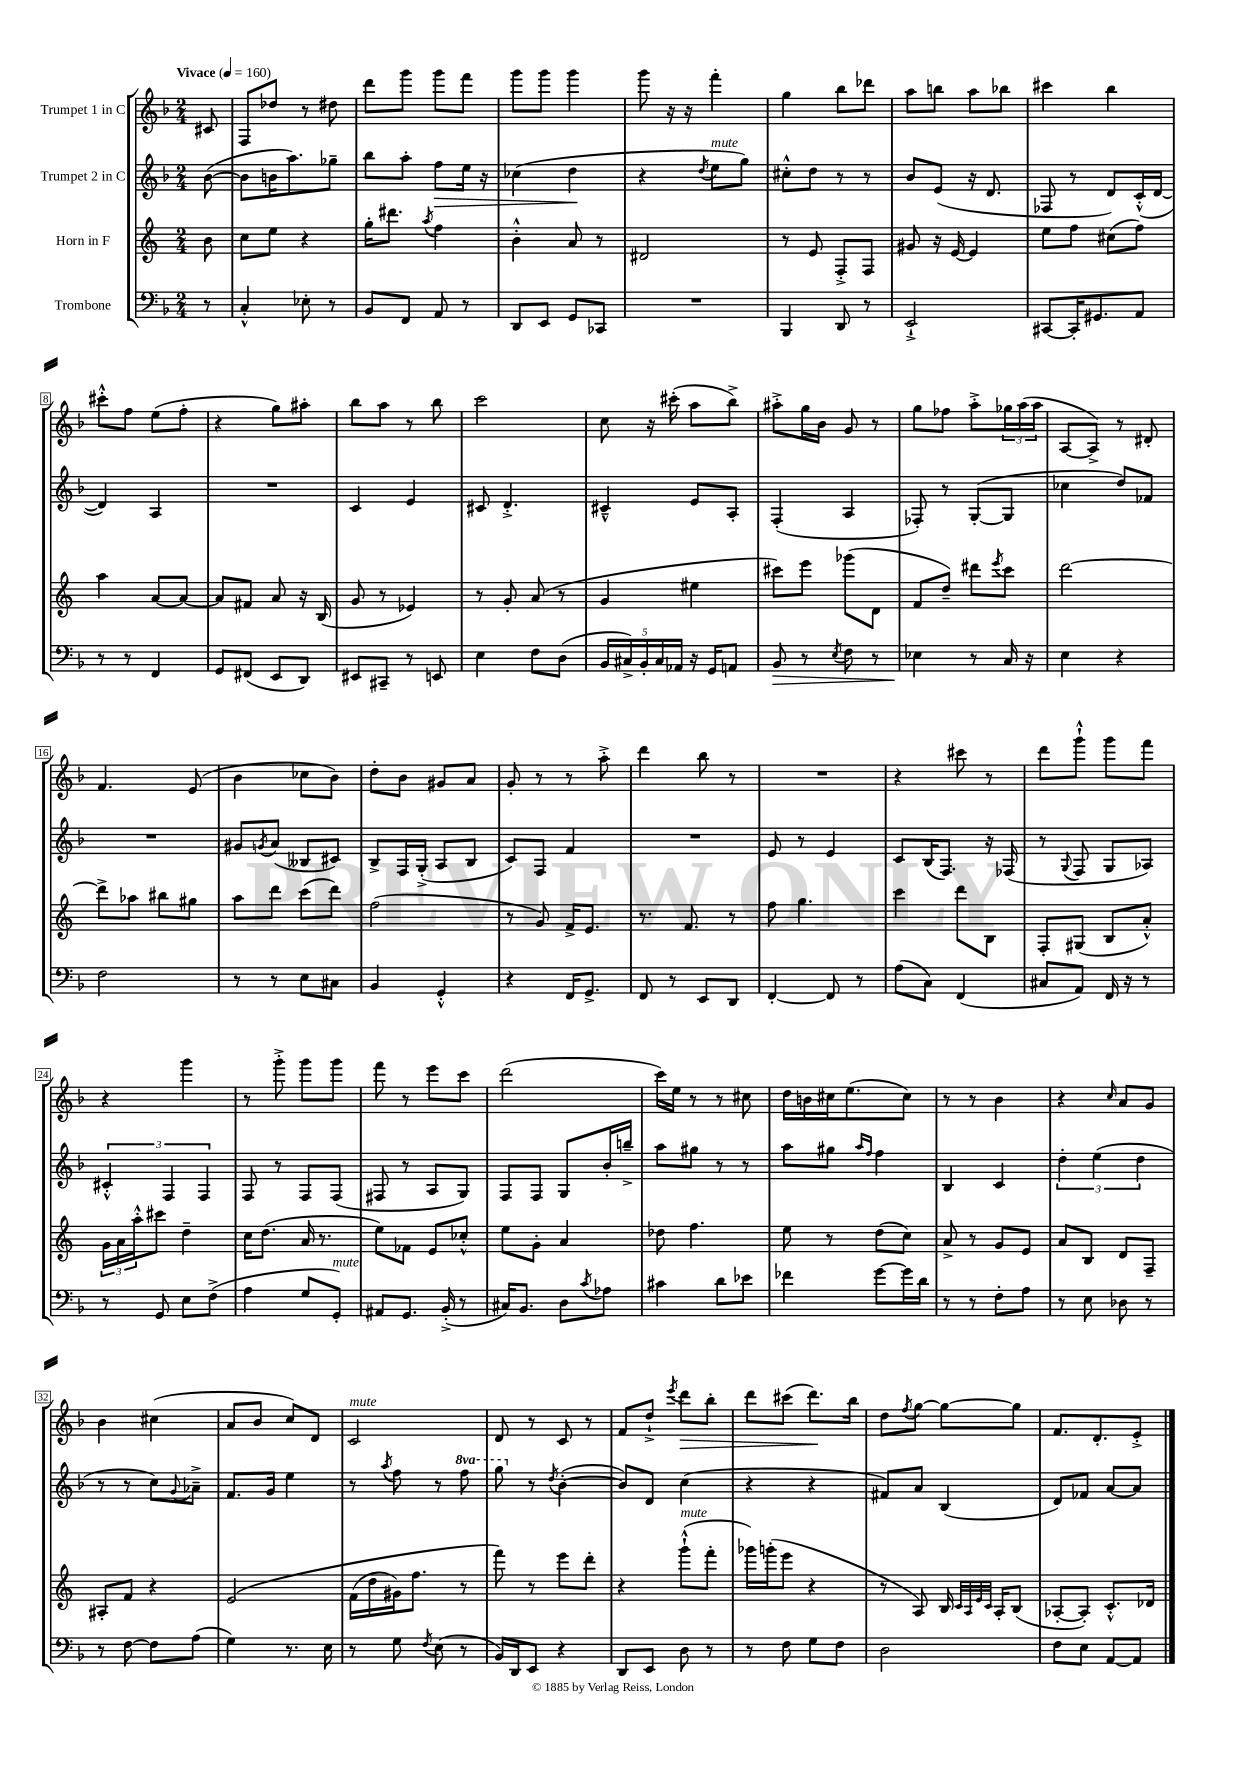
<<
\new StaffGroup <<
\new Staff = "s0" \with { instrumentName = "Trumpet 1 in C" } {
    \clef treble \key f \major \numericTimeSignature \time 2/4 \partial 8 \tempo "Vivace" 4 = 160
    cis'8 |
    f8 des''8 r8 dis''8 |
    d'''8 g'''8 g'''8 f'''8 |
    g'''8 g'''8 g'''4 |
    g'''8 r16 r16 f'''4-. |
    g''4 bes''8 des'''8 |
    a''8 b''8 a''8 bes''8 |
    cis'''4 bes''4 |
    cis'''8-.-^ f''8 e''8( f''8-. |
    r4 g''8) ais''8-. |
    bes''8 a''8 r8 bes''8 |
    c'''2 |
    c''8 r16 cis'''16-.( a''8 bes''8->) |
    ais''8-.-> g''16 bes'16 g'8 r8 |
    g''8 fes''8 a''8-.-> \tuplet 3/2 { ges''16 a''16( a''16 } |
    a8~ a8->) r8 dis'8-. |
    f'4. e'8( |
    bes'4 ces''8 bes'8) |
    d''8-. bes'8 gis'8 a'8 |
    g'8-. r8 r8 a''8-.-> |
    d'''4 bes''8 r8 |
    R2 |
    r4 cis'''8 r8 |
    d'''8 g'''8-!-^ g'''8 f'''8 |
    r4 g'''4 |
    r8 g'''8-.-> g'''8 g'''8 |
    f'''8 r8 e'''8 c'''8 |
    d'''2( |
    c'''16) e''16 r8 r8 cis''8 |
    d''16 b'16 cis''16 e''8.( cis''8) |
    r8 r8 bes'4 |
    r4 \grace { c''16 } a'8 g'8 |
    bes'4 cis''4( |
    a'8 bes'8 c''8) d'8 |
    c'2^\markup { \italic "mute" } |
    d'8 r8 c'8 r8 |
    f'8 d''8-!-> \acciaccatura { e'''8 } d'''8\> bes''8-. |
    d'''8 cis'''8( d'''8.\!) bes''16 |
    d''8 \acciaccatura { f''8 } g''8~ g''8~ g''8 |
    f'8. d'8.-. e'8-.-> \bar "|." |
}
\new Staff = "s1" \with { instrumentName = "Trumpet 2 in C" } {
    \clef treble \key f \major \numericTimeSignature \time 2/4 \set Staff.ottavationMarkups = #ottavation-simple-ordinals \partial 8
    bes'8~( |
    bes'8 b'16 a''8.) ges''8-- |
    bes''8 a''8-. f''8\> e''16 r16 |
    ces''4( d''4\! |
    r4 \acciaccatura { d''8 } e''8^\markup { \italic "mute" } g''8) |
    cis''8-.-^ d''8 r8 r8 |
    bes'8 e'8( r16 d'8. |
    fes8 r8 d'8) c'16-.-^( d'16~ |
    d'4) a4 |
    R2 |
    c'4 e'4 |
    cis'8 d'4.-.-> |
    cis'4---^ e'8 a8-. |
    f4-.( a4 |
    fes8-.) r8 g8~-.( g8 |
    ces''4 d''8) fes'8 |
    R2 |
    gis'8 \acciaccatura { g'8 } a'8( beses8 cis'8) |
    bes8-> f16 g16-.->( a8 bes8 |
    c'8) f8 f'4 |
    R2 |
    e'8 r8 e'4 |
    c'8 bes16( f8.) r16 fes16( |
    r8 \appoggiatura { g8 } f8 g8 aes8) |
    \tuplet 3/2 { cis'4-.-^ f4 f4 } |
    f8 r8 f8 f8( |
    fis8 r8 a8 g8) |
    f8 f8 g8 bes'16-. b''16---> |
    a''8 gis''8 r8 r8 |
    a''8 gis''8 \grace { a''16 f''16 } f''4 |
    bes4 c'4 |
    \tuplet 3/2 { d''4-. e''4( d''4 } |
    r8 r8 c''8) \appoggiatura { g'8 } aes'8---> |
    f'8. g'16 e''4 |
    r8 \acciaccatura { a''8 } f''8 r8 \ottava #1 f'''8 |
    g'''8 \ottava #0 r8 \acciaccatura { d''8 } bes'4~-.( |
    bes'8) d'8 c''4( |
    r4 r4 |
    fis'8) a'8 bes4( |
    d'8) fes'8 a'8~ a'8 \bar "|." |
}
\new Staff = "s2" \with { instrumentName = "Horn in F" } {
    \clef treble \key c \major \numericTimeSignature \time 2/4 \partial 8
    b'8 |
    c''8 e''8 r4 |
    g''16-. dis'''8. \acciaccatura { a''8 } f''4 |
    b'4-.-^ a'8 r8 |
    dis'2 |
    r8 e'8 f8-.-> f8 |
    gis'8 r16 e'16~ e'4 |
    e''8 f''8 cis''8( f''8) |
    a''4 a'8~ a'8~ |
    a'8 fis'8 a'8 r16 b16( |
    g'8 r8 ees'4) |
    r8 g'8-. a'8( r8 |
    g'4 eis''4 |
    cis'''8) e'''8 ges'''8( d'8 |
    f'8 d''8--) dis'''8 \acciaccatura { e'''8 } c'''8 |
    d'''2~ |
    d'''8-> aes''8 bis''8 gis''8 |
    a''8 d'''8 c'''8( d'''8) |
    f''2( |
    r8 g'8) f'16-> e'8. |
    r8. f'8. r8 |
    f''8 g''4. |
    c'''4 d'''8 b8 |
    f8-. gis8( b8 a'8-.-^) |
    \tuplet 3/2 { g'16 a'16 a''16-.-^ } cis'''8 d''4-- |
    c''16 d''8.( a'16 r8. |
    e''8) fes'8 e'8 ces''8-.-^ |
    e''8 g'8-. a'4 |
    des''8 f''4. |
    e''8 r8 d''8( c''8) |
    a'8-> r8 g'8 e'8 |
    a'8 b8 d'8 f8-- |
    ais8-. f'8 r4 |
    e'2\( |
    f'16( d''16 gis'16) f''8. r8 |
    f'''8\) r8 e'''8 d'''8-. |
    r4 g'''8-!-^^\markup { \italic "mute" }( f'''8-. |
    ges'''16) g'''16-.( e'''8 r4 |
    r8 a8) b16 \grace { c'32 a32 e'32 c'32 } a16-. b8( |
    aes8~-. aes8-.) c'8.-.-^ des'16 \bar "|." |
}
\new Staff = "s3" \with { instrumentName = "Trombone" } {
    \clef bass \key f \major \numericTimeSignature \time 2/4 \partial 8
    r8 |
    c4-.-^ ees8-. r8 |
    bes,8 f,8 a,8 r8 |
    d,8 e,8 g,8 ces,8 |
    R2 |
    bes,,4 d,8 r8 |
    e,2-!-> |
    cis,8~ cis,16-. gis,8. a,8 |
    r8 r8 f,4 |
    g,8 fis,8( e,8 d,8) |
    eis,8 cis,8-- r8 e,8 |
    e4 f8 d8( |
    \tuplet 5/4 { bes,16 cis16->) bes,16-. cis16 aes,16 } r16 g,16 a,8 |
    bes,8\> r8 \acciaccatura { e8 } f8 r8 |
    ees4\! r8 c16 r16 |
    e4 r4 |
    f2 |
    r8 r8 e8 cis8 |
    bes,4 g,4-.-^ |
    r4 f,16 g,8.-> |
    f,8 r8 e,8 d,8 |
    f,4~-. f,8 r8 |
    a8( c8) f,4( |
    cis8 a,8) f,16 r16 r8 |
    r8 g,8 e8 f8->( |
    a4 g8 g,8-.^\markup { \italic "mute" }) |
    ais,8 g,8. bes,16-.->( r8 |
    cis16) bes,8. d8 \acciaccatura { c'8 } aes8 |
    cis'4 d'8 ees'8 |
    fes'4 g'8~ g'16 d'16 |
    r8 r8 f8-. a8 |
    r8 e8 des8 r8 |
    r8 f8~ f8 a8( |
    g4) r8. e16 |
    r8 g8 \acciaccatura { f8 } e8( r8 |
    bes,16) d,16 e,8 r4 |
    d,8 e,8 d8 r8 |
    r8 f8 g8 f8 |
    d2 |
    f8 e8 a,8~ a,8 \bar "|." |
}
>>
>>
\layout { \context { \Score \override BarNumber.stencil = #(make-stencil-boxer 0.1 0.3 ly:text-interface::print) } }
